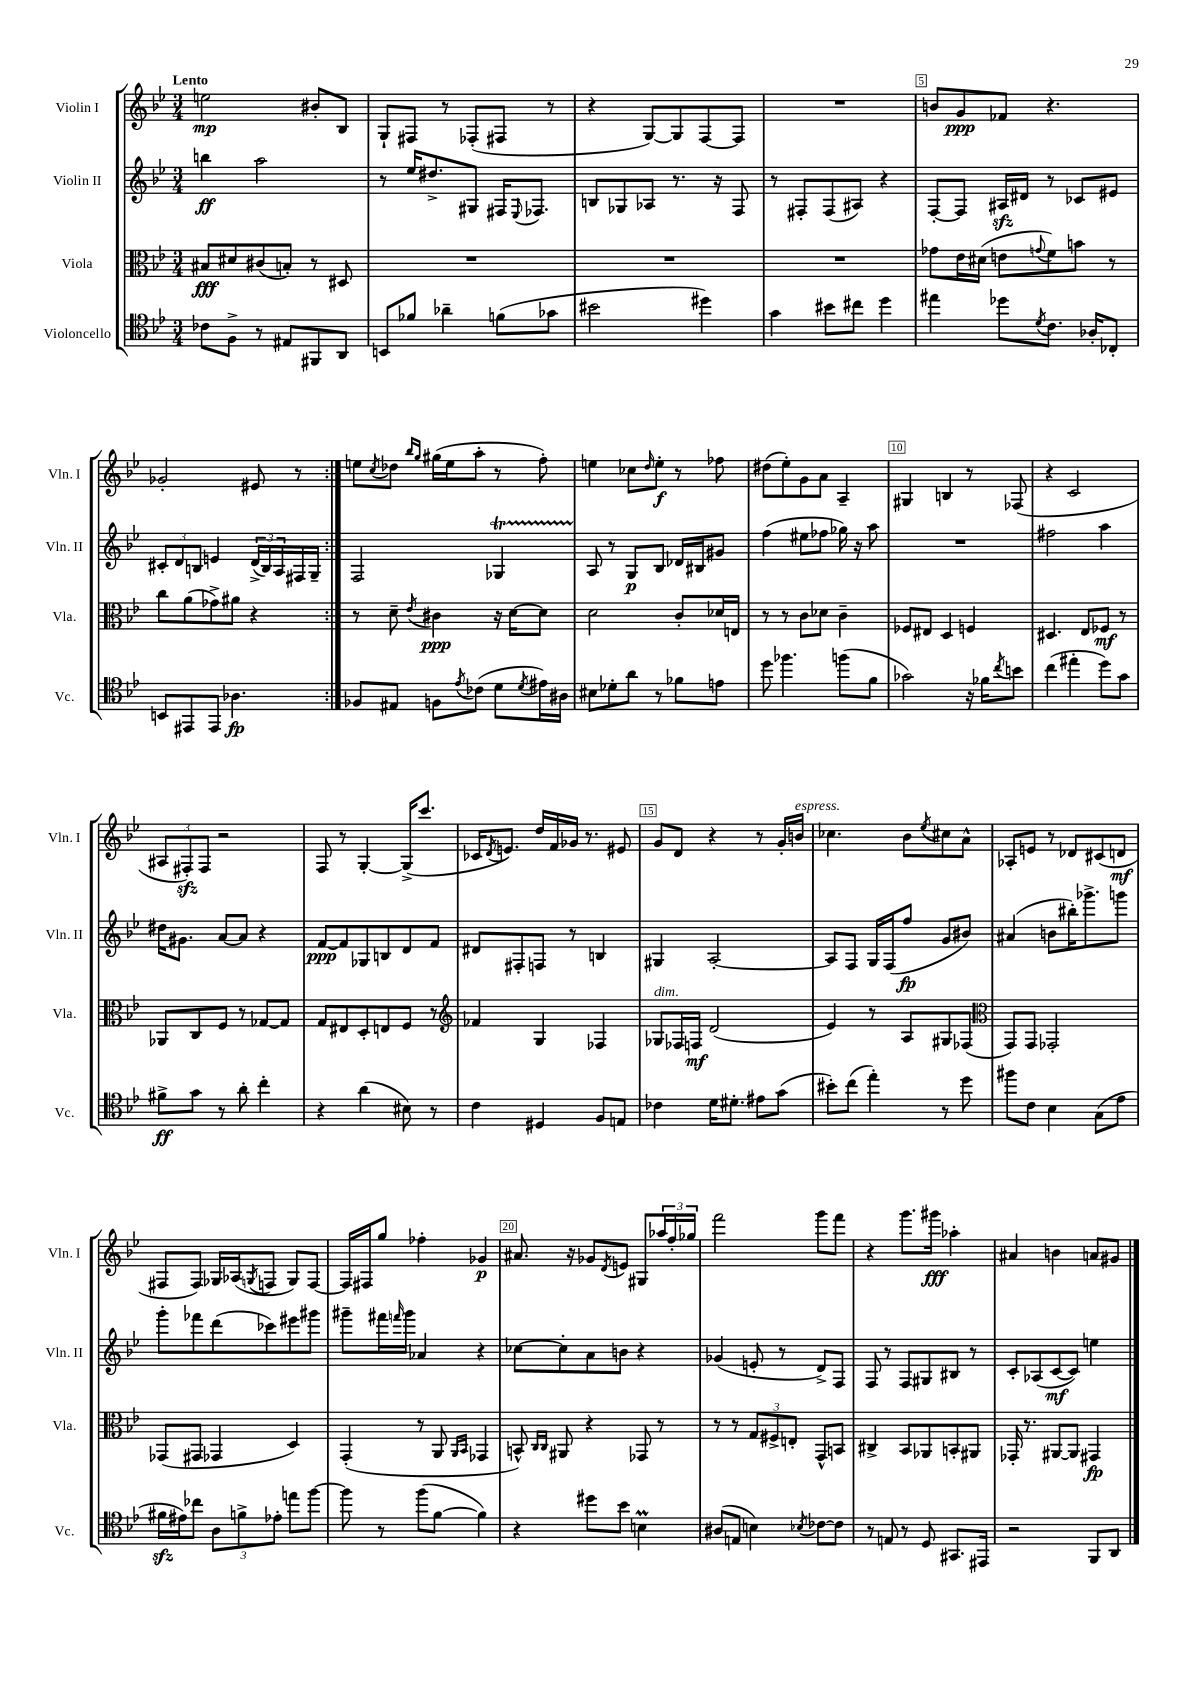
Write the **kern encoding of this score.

**kern	**kern	**kern	**kern
*staff4	*staff3	*staff2	*staff1
*clefC4	*clefC3	*clefG2	*clefG2
*k[b-e-]	*k[b-e-]	*k[b-e-]	*k[b-e-]
*M3/4	*M3/4	*M3/4	*M3/4
8c-	8B#	4bb	2ee
8F^	8d#	.	.
8r	(8c#	2aa	.
8E#	8B')	.	.
8FF#	8r	.	8b#'
8AA	8D#	.	8B-
=	=	=	=
8BB	2.r	8r	8G`
8f-	.	16ee-	8F#
.	.	8.dd#^	.
4a-~	.	.	8r
.	.	8G#	(8F-'
(8f	.	16F#	8F#
.	.	8qqE-	.
.	.	8.F-	.
8g-	.	.	8r
=	=	=	=
2b#	2.r	8B	4r
.	.	8G-	.
.	.	8A-	[8G)
.	.	8.r	8G]
4dd#)	.	.	[8F
.	.	16r	.
.	.	8F	8F]
=	=	=	=
4g	2.r	8r	2.r
.	.	8F#'	.
8b#	.	(8F#	.
8cc#	.	8A#)	.
4dd	.	4r	.
=	=	=	=
4ee#	8g-	[8F'	8b
.	16e-	8F]	8g
.	(16d#	.	.
8dd-	8e	16A#	8f-
.	.	16d#	.
8qd	8qqg	.	.
8.c	8f)	8r	4.r
.	8b	8c-	.
16A-'	.	.	.
8C-'	8r	8e#	.
=	=	=	=
8BB	8cc	12c#'	2g-'
.	.	12d	.
8EE#	(8a	.	.
.	.	12B	.
8EE#	8g-^)	4e	.
4.A-	8a#	.	.
.	4r	(24d^	8e#
.	.	24B)	.
.	.	24A	.
.	.	16F#	8r
.	.	16G~	.
=:|!	=:|!	=:|!	=:|!
8F-	8r	2F	8ee
.	.	.	8qcc
8E#	8d~	.	8dd-
.	.	.	16qqbb-
.	8qe-	.	16qqgg
8F	4c#	.	(16gg#
.	.	.	16ee
8qe-	.	.	.
(8c-	.	.	8aa'
8d	16r	4G-	8r
.	[16d	.	.
8qd	.	.	.
16e#)	8d]	.	8ff')
16A#	.	.	.
=	=	=	=
8B#	2d	8A	4ee
8d-'	.	8r	.
8a	.	8G	8cc-
.	.	.	16qqdd
8r	.	8B-	8ee'
8f-	8c'	16d-	8r
.	.	16B#	.
8e	16d-	8g#	8ff-
.	16E	.	.
=	=	=	=
8dd	8r	(4ff	(8dd#
4.ff-	8r	.	8ee-')
.	8c	8ee#	8g
.	8d-	8ff-	8a
(8ff	4c~	16gg-)	4A~
.	.	16r	.
8f	.	8aa	.
=	=	=	=
2g-)	8F-	2.r	4G#
.	8E#	.	.
.	4D	.	4B
16r	4F	.	8r
16f-	.	.	.
8qcc	.	.	.
8b	.	.	(8F-
=	=	=	=
(4cc	4.D#	2ff#	4r
4ee#'	.	.	2c
.	8E-	.	.
8dd)	8F-	4aa	.
8g	8r	.	.
=	=	=	=
8f#^	8AA-	16dd#	12A#
.	.	8.g#	.
.	.	.	12F#')
8g	8C	.	.
.	.	.	12F#
8r	8F	[8a	2r
8a'	8r	8a]	.
4cc'	[8G-	4r	.
.	8G-]	.	.
=	=	=	=
4r	8G	[8f	8F
.	8E#	8f]	8r
(4a	8D'	8G-	[4G'
.	8E	8B	.
8B#)	8F	8d	(16G^]
.	.	.	8.ccc
8r	8r	8f	.
=	=	=	=
*	*clefG2	*	*
4c	4f-	8d#	16c-
.	.	.	8qd
.	.	.	8.e)
.	.	8F#'	.
4D#	4G	8F	16dd
.	.	.	16f
.	.	8r	16g-
.	.	.	8.r
8F	4F-	4B	.
8E	.	.	8e#
=	=	=	=
4c-	8G-	4G#	8g
.	16F-	.	8d
.	16F	.	.
16d	(2d	[2A'	4r
8.d#'	.	.	.
8e#	.	.	8r
(8g	.	.	16g'
.	.	.	16b
=	=	=	=
8b#')	4e-)	8A]	4.cc-
(8cc	.	8F	.
4ee-')	8r	16G	.
.	.	(16F	.
.	8A	8ff	8b-
.	.	.	8qee-
8r	8G#	8g	8cc#
8dd	(8F-	8b#)	8a^^
=	=	=	=
*	*clefC3	*	*
8ff#	8GG)	(4a#	8A-'
8c	8GG	.	8e
4B-	2GG-'	8b	8r
.	.	16bb#')	8d-
.	.	8.ggg-^	.
(8G	.	.	(8c#
8e-	.	8ggg	8d
=	=	=	=
16f#	(8GG-	8ggg'	8F#
16e#)	.	.	.
8cc-	8GG#	8fff-	8F#)
12A	4GG-	(8ddd	16G-
.	.	.	(16A-
12f^	.	.	.
.	.	.	8qG
.	.	8ccc-)	8F
12e-'	.	.	.
8ee	4D)	8eee#	8G)
[8ff	.	8ggg#	[8F
=	=	=	=
8ff]	(4GG'	8ggg#~	16F]
.	.	.	16F#
8r	.	16fff#	8gg
.	.	16qqfff	.
.	.	16ggg#	.
(8ff	8r	4a-	4ff-'
[8f	8AA	.	.
.	16qqAA	.	.
.	16qqBB-	.	.
4f])	4GG-	4r	4g-
=	=	=	=
4r	8BB^^)	[8cc-	8.a#
.	16qqC	.	.
.	16qqC	.	.
.	8AA#	8cc-']	.
.	.	.	16r
8dd#	4r	8a	8g-
.	.	.	8qd
8b-	.	8b	8e
4B	8GG-	4r	8G#
.	8r	.	24aa-
.	.	.	24ff'
.	.	.	24gg-
=	=	=	=
(8A#	8r	(4g-	2fff
8E	8r	.	.
4B)	12G	8e'	.
.	12F#^	.	.
.	.	8r	.
.	12E'	.	.
8qB-	.	.	.
[8c-	8GG^^	8d^)	8ggg
8c-]	8BB	8F	8fff
=	=	=	=
8r	4C#^	8F	4r
8E	.	8r	.
8r	8BB-	8F	8.ggg
8D	8AA-	8G#	.
.	.	.	16ggg#
8.GG#	8BB'	8B#	4aa-'
.	8AA#	8r	.
16EE#	.	.	.
=	=	=	=
2r	16GG-'	8c'	4a#
.	8.r	.	.
.	.	(8A-	.
.	[8AA#	[8c	4b
.	8AA#]	8c])	.
8FF	4GG#	4ee	8a
8AA	.	.	8g#
==	==	==	==
*-	*-	*-	*-
